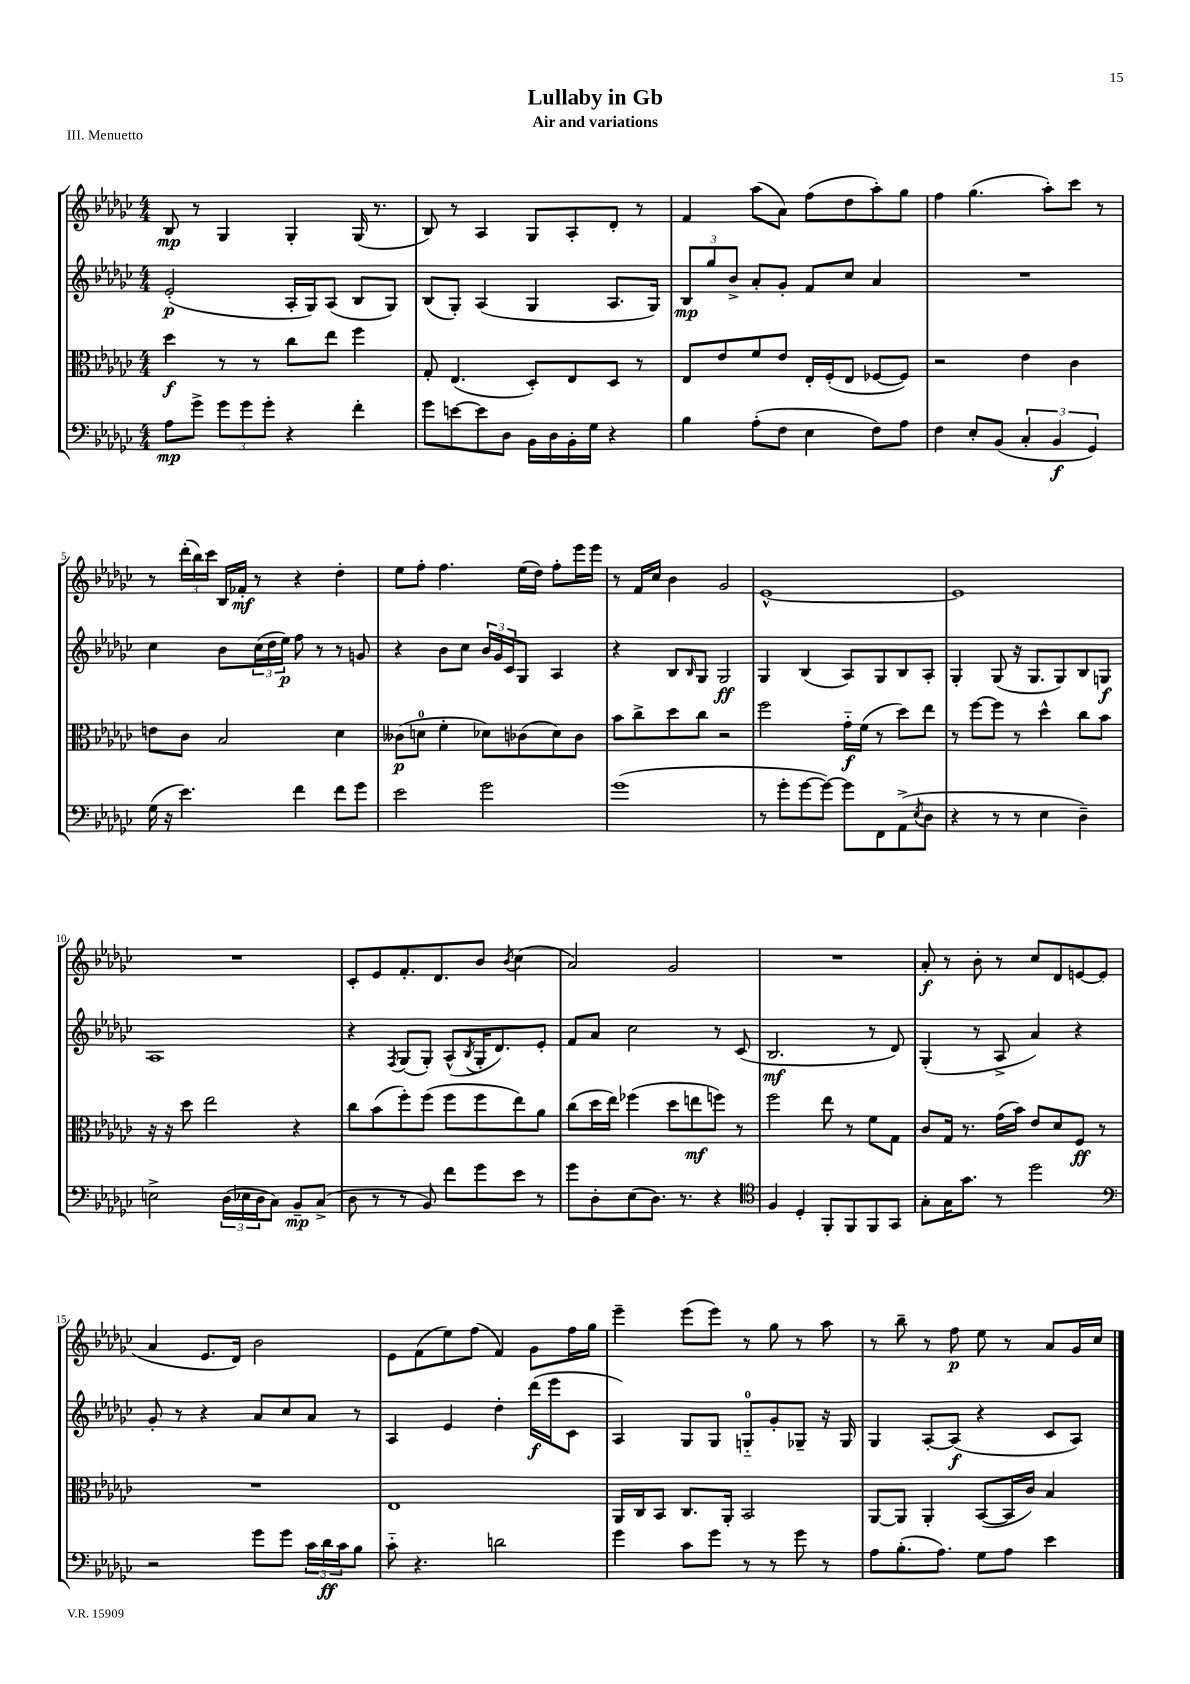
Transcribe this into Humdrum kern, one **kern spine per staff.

**kern	**kern	**kern	**kern
*staff4	*staff3	*staff2	*staff1
*clefF4	*clefC3	*clefG2	*clefG2
*k[b-e-a-d-g-c-]	*k[b-e-a-d-g-c-]	*k[b-e-a-d-g-c-]	*k[b-e-a-d-g-c-]
*M4/4	*M4/4	*M4/4	*M4/4
8A-	4dd-	(2e-'	8B-
8g-^	.	.	8r
12g-	8r	.	4G-
12g-	.	.	.
.	8r	.	.
12g-'	.	.	.
4r	8cc-	16A-'	4G-'
.	.	16G-)	.
.	8ee-	(8A-	.
4f'	4ff	8B-	(16G-
.	.	.	8.r
.	.	8G-)	.
=	=	=	=
8g-	8G-'	(8B-	8B-)
[8e	(4.E-	8G-')	8r
8e]	.	(4A-	4A-
8D-	.	.	.
16BB-	8D-')	4G-	8G-
16D-	.	.	.
16BB-'	8E-	.	8A-'
16G-	.	.	.
4r	8D-	8.A-	8d-'
.	8r	.	8r
.	.	16G-)	.
=	=	=	=
4B-	8E-	12B-	4f
.	.	12gg-	.
.	8e-	.	.
.	.	12b-^	.
(8A-'	8f	8a-'	(8aa-
8F	8e-	8g-'	8a-)
4E-	16E-'	8f	(8ff
.	(16F'	.	.
.	8E-	8cc-	8dd-
8F)	[8F-	4a-	8aa-')
8A-	8F-])	.	8gg-
=	=	=	=
4F	2r	1r	4ff
8E-'	.	.	(4.gg-
(8BB-	.	.	.
6C-'	4e-	.	.
.	.	.	8aa-')
6BB-	.	.	.
.	4c-	.	8ccc-
6GG-)	.	.	.
.	.	.	8r
=	=	=	=
(16G-	8e	4cc-	8r
16r	.	.	.
4.e-)	8c-	.	(24ddd-'
.	.	.	24bb-)
.	.	.	24ccc-
.	2B-	8b-	16B-
.	.	.	16f-'
.	.	(24cc-	8r
.	.	24dd-	.
.	.	24ee-)	.
4f	.	8ff	4r
.	.	8r	.
8f	4d-	8r	4dd-'
8g-	.	8g	.
=	=	=	=
2e-	(8c--	4r	8ee-
.	8d	.	8ff'
.	4f'	8b-	4.ff
.	.	8cc-	.
2g-	8d-)	24b-	.
.	.	24g-	.
.	.	24c-	.
.	(8c-	8G-	(16ee-
.	.	.	16dd-)
.	8d-)	4A-	8ff'
.	8c-	.	16eee-
.	.	.	16eee-
=	=	=	=
(1g-	8b-	4r	8r
.	8cc-^	.	16f
.	.	.	16cc-
.	8dd-	8B-	4b-
.	.	16qqB-	.
.	8cc-	8G-	.
.	2r	2G-	2g-
=	=	=	=
8r	2ff	4G-	[1e-^^
8g-'	.	.	.
[8g-	.	(4B-	.
8g-_)	.	.	.
8g-]	16g-'~	8A-)	.
.	(16f	.	.
8FF	8r	8G-	.
(8AA-^	8dd-)	8B-	.
8qE-	.	.	.
8D-	8ee-	8A-'	.
=	=	=	=
4r	8r	4G-'	1e-]
.	[8ff	.	.
8r	8ff]	(8G-	.
8r	8r	16r	.
.	.	8.G-	.
4E-	4dd-^^	.	.
.	.	8G-)	.
4D-~)	8cc-	8B-	.
.	8b-	8G	.
=	=	=	=
2E^	16r	1A-	1r
.	16r	.	.
.	8dd-	.	.
.	2ee-	.	.
(24D-	.	.	.
24E-	.	.	.
24D-	.	.	.
8C-)	.	.	.
8BB-~	4r	.	.
(8C-^	.	.	.
=	=	=	=
8D-	8cc-	4r	8c-'
8r	(8b-	.	8e-
.	.	8qF	.
8r	8ff')	(8G-	8.f'
8BB-)	(8ff	8G-')	.
.	.	.	8.d-
8f	8ff	(8A-^^	.
.	.	8qB-	.
8g-	8ff	16G-'	8b-
.	.	8.d-)	.
.	.	.	8qb-
8e-	8ee-)	.	(4cc-
8r	8a-	8e-'	.
=	=	=	=
8g-	(8cc-	8f	2a-)
8D-'	16dd-	8a-	.
.	16ee-)	.	.
(8E-	(4ff-	2cc-	.
8.D-)	.	.	.
.	8dd-	.	2g-
8.r	.	.	.
.	8ee	.	.
4r	8ff)	8r	.
.	8r	(8c-	.
=	=	=	=
*clefC4	*	*	*
4F	2ff	2.B-	1r
4D-'	.	.	.
8FF'	8ee-	.	.
8FF	8r	.	.
8FF	8f	8r	.
8GG-	8G-	8d-)	.
=	=	=	=
8G-'	8c-	(4G-'	8a-'
16G-	16G-	.	8r
8.g-	8.r	.	.
.	.	8r	8b-'
8r	(16g-	8A-^	8r
.	16b-)	.	.
2dd-	8e-	4a-)	8cc-
.	8d-	.	8d-
.	8F	4r	[8e
.	8r	.	(8e]
=	=	=	=
*clefF4	*	*	*
2r	1r	8g-'	4a-
.	.	8r	.
.	.	4r	8.e-
.	.	.	16d-)
8g-	.	8a-	2b-
8g-	.	8cc-	.
24c-	.	8a-	.
24d-	.	.	.
24c-	.	.	.
8B-	.	8r	.
=	=	=	=
8c-'~	1E-	4A-	8e-
4.r	.	.	(8f
.	.	4e-	8ee-)
.	.	.	(8ff
2d	.	4dd-'	4f)
.	.	(16ddd-	8g-
.	.	16eee-	.
.	.	8c-	16ff
.	.	.	16gg-
=	=	=	=
4g-	16AA-	4A-)	4eee-~
.	16C-	.	.
.	8BB-	.	.
8c-	8.C-	8G-	(8eee-
8g-	.	8G-	8eee-)
.	16AA-'	.	.
8r	2BB-	8G'~	8r
8r	.	8g-'	8gg-
8g-	.	8G-~	8r
8r	.	16r	8aa-
.	.	16G-	.
=	=	=	=
8A-	[8AA-	4G-	8r
(8.B-'	8AA-]	.	8bb-~
.	4AA-'	[8A-'	8r
8.A-)	.	.	.
.	.	(8A-]	8ff
8G-	([8BB-	4r	8ee-
8A-	16BB-]	.	8r
.	16c-)	.	.
4e-	4B-	8c-	8a-
.	.	8A-)	16g-
.	.	.	16cc-
==	==	==	==
*-	*-	*-	*-
